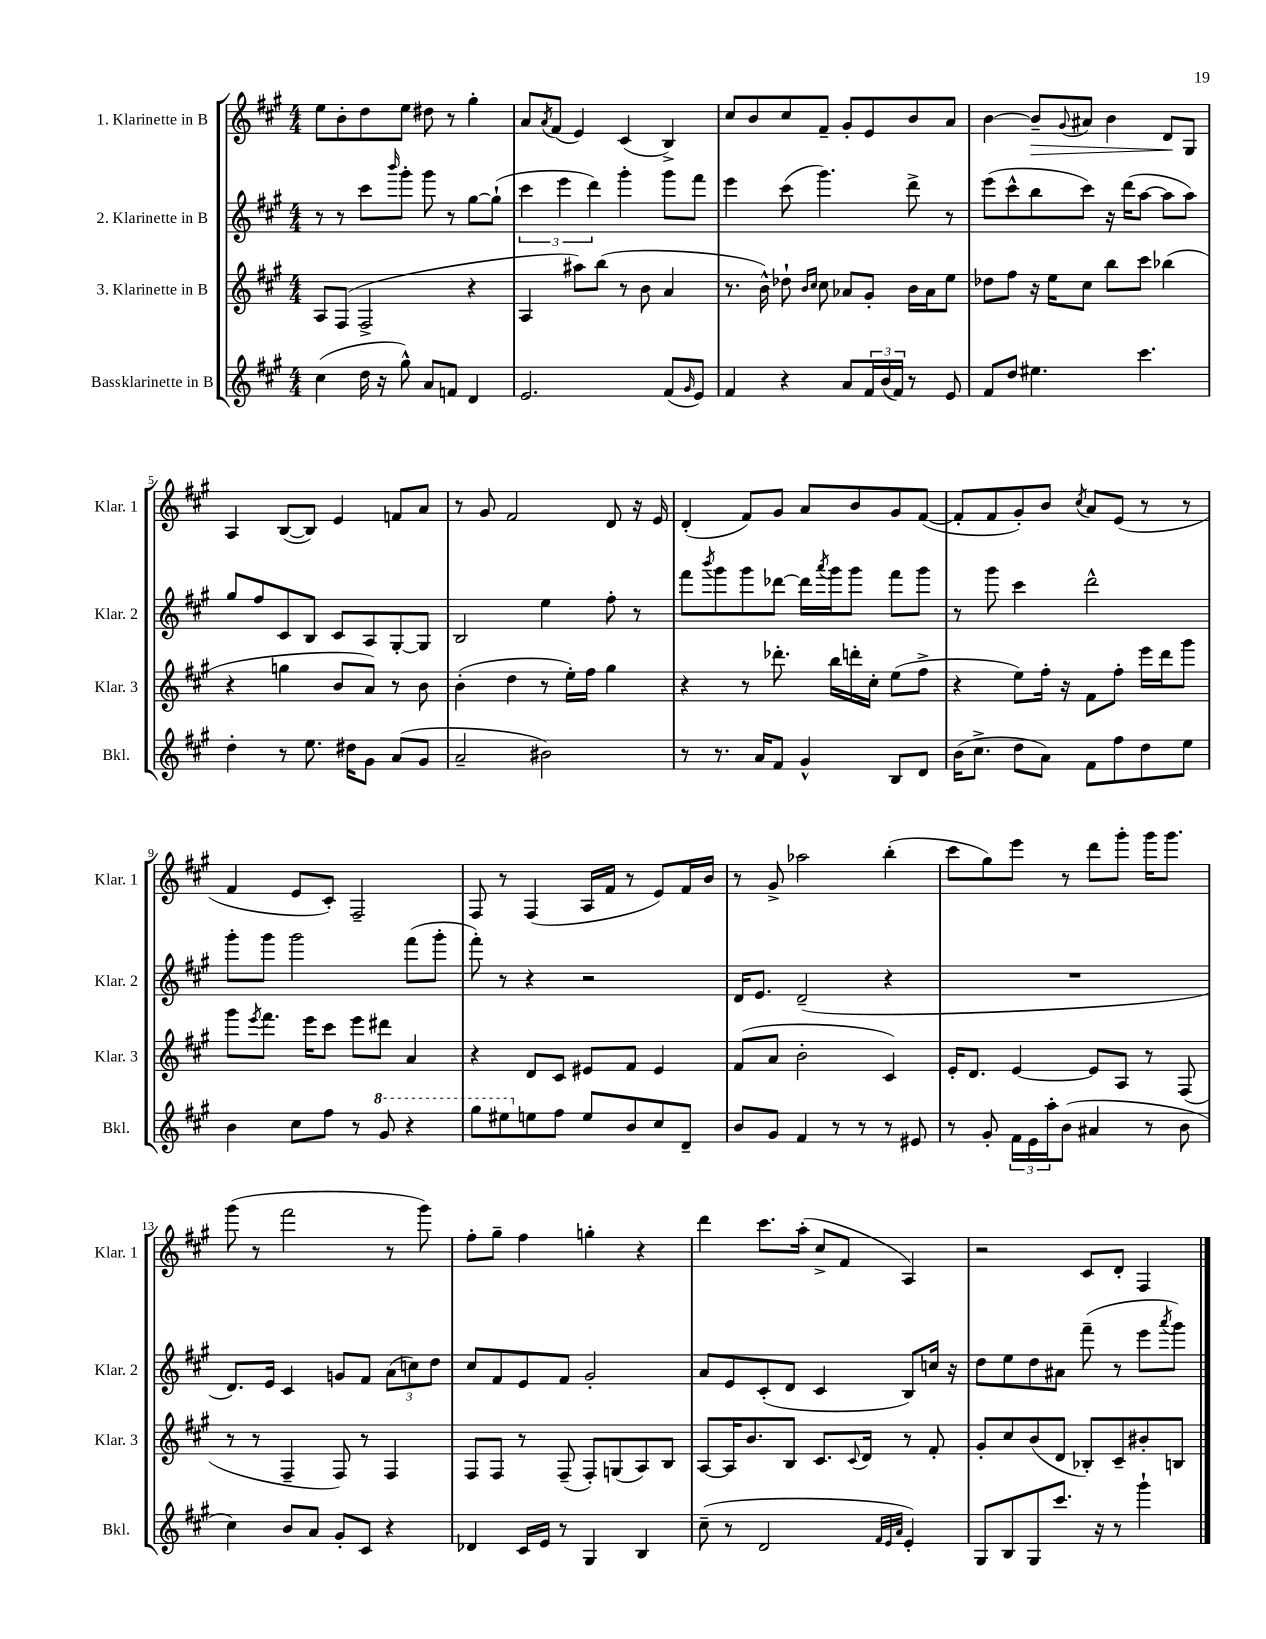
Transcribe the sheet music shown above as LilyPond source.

<<
\new StaffGroup <<
\new Staff = "s0" \with { instrumentName = "1. Klarinette in B" shortInstrumentName = "Klar. 1" } {
    \clef treble \key a \major \numericTimeSignature \time 4/4
    e''8 b'8-. d''8 e''8 dis''8 r8 gis''4-. |
    a'8 \acciaccatura { a'8 } fis'8( e'4) cis'4( b4->) |
    cis''8 b'8 cis''8 fis'8-- gis'8-. e'8 b'8 a'8 |
    b'4~ b'8--\> \appoggiatura { gis'8 } ais'8 b'4 d'8\! gis8 |
    a4 b8~( b8) e'4 f'8 a'8 |
    r8 gis'8 fis'2 d'8 r16 e'16 |
    d'4-.( fis'8) gis'8 a'8 b'8 gis'8 fis'8~( |
    fis'8-. fis'8 gis'8-.) b'8 \acciaccatura { cis''8 } a'8 e'8( r8 r8 |
    fis'4 e'8 cis'8-.) fis2-- |
    fis8 r8 fis4( a16 fis'16 r8 e'8) fis'16 b'16 |
    r8 gis'8-> aes''2 b''4-.( |
    cis'''8 gis''8) e'''8 r8 d'''8 gis'''8-. gis'''16 gis'''8. |
    gis'''8( r8 fis'''2 r8 gis'''8) |
    fis''8-. gis''8-- fis''4 g''4-. r4 |
    d'''4 cis'''8. a''16-.( cis''8-> fis'8 a4) |
    r2 cis'8 d'8-. fis4 \bar "|." |
}
\new Staff = "s1" \with { instrumentName = "2. Klarinette in B" shortInstrumentName = "Klar. 2" } {
    \clef treble \key a \major \numericTimeSignature \time 4/4
    r8 r8 cis'''8 \grace { b'''16 } gis'''8-. gis'''8 r8 gis''8~ gis''8-!( |
    \tuplet 3/2 { cis'''4 e'''4 d'''4) } gis'''4-. gis'''8 fis'''8 |
    e'''4 cis'''8( gis'''4.) d'''8-> r8 |
    e'''8( cis'''8-^ b''8 cis'''8) r16 d'''16( a''8~ a''8 a''8) |
    gis''8 fis''8 cis'8 b8 cis'8 a8 gis8~-. gis8 |
    b2 e''4 fis''8-. r8 |
    fis'''8 \acciaccatura { b'''8 } gis'''8 gis'''8 des'''8~ des'''16 \acciaccatura { a'''8 } gis'''16 gis'''8 fis'''8 gis'''8 |
    r8 gis'''8 cis'''4 d'''2-^ |
    gis'''8-. gis'''8 gis'''2 fis'''8( gis'''8-. |
    fis'''8-.) r8 r4 r2 |
    d'16 e'8. d'2--( r4 |
    R1 |
    d'8.) e'16 cis'4 g'8 fis'8 \tuplet 3/2 { a'8( c''8) d''8 } |
    cis''8 fis'8 e'8 fis'8 gis'2-. |
    a'8 e'8 cis'8-.( d'8 cis'4 b8) c''16 r16 |
    d''8 e''8 d''8 ais'8 fis'''8--( r8 e'''8 \acciaccatura { a'''8 } gis'''8) \bar "|." |
}
\new Staff = "s2" \with { instrumentName = "3. Klarinette in B" shortInstrumentName = "Klar. 3" } {
    \clef treble \key a \major \numericTimeSignature \time 4/4
    a8 fis8( fis2-> r4 |
    a4 ais''8) b''8( r8 b'8 a'4 |
    r8. b'16-^) des''8-! \grace { b'16 cis''16 } cis''8 aes'8 gis'8-. b'16 aes'16 e''8 |
    des''8 fis''8 r16 e''16 cis''8 b''8 cis'''8 bes''4( |
    r4 g''4 b'8 a'8) r8 b'8 |
    b'4-.( d''4 r8 e''16-.) fis''16 gis''4 |
    r4 r8 des'''8.-. b''16 d'''16-. cis''16-. e''8( fis''8-> |
    r4 e''8) fis''16-. r16 fis'8 fis''8-. e'''16 d'''16 gis'''8 |
    gis'''8 \acciaccatura { e'''8 } fis'''8. e'''16 cis'''8 e'''8 dis'''8 a'4 |
    r4 d'8 cis'8 eis'8 fis'8 eis'4 |
    fis'8( a'8 b'2-. cis'4) |
    e'16-. d'8. e'4~ e'8 a8 r8 fis8( |
    r8 r8 fis4-- fis8) r8 fis4 |
    fis8 fis8 r8 fis8--( fis8-.) g8( a8) b8 |
    a8~ a16 b'8. b8 cis'8. \appoggiatura { cis'8 } d'16 r8 fis'8-. |
    gis'8-. cis''8 b'8( d'8 bes8-.) cis'8-- bis'8-. b8 \bar "|." |
}
\new Staff = "s3" \with { instrumentName = "Bassklarinette in B" shortInstrumentName = "Bkl." } {
    \clef treble \key a \major \numericTimeSignature \time 4/4
    cis''4( d''16 r16 gis''8-^) a'8 f'8 d'4 |
    e'2. fis'8( \grace { gis'16 } e'8) |
    fis'4 r4 a'8 \tuplet 3/2 { fis'16 b'16( fis'16) } r8 e'8 |
    fis'8 d''8 eis''4. cis'''4. |
    d''4-. r8 e''8. dis''16 gis'8 a'8( gis'8 |
    a'2-- bis'2) |
    r8 r8. a'16 fis'8 gis'4-^ b8 d'8 |
    b'16( cis''8.-> d''8 a'8) fis'8 fis''8 d''8 e''8 |
    b'4 cis''8 fis''8 r8 \ottava #1 gis''8 r4 |
    gis'''8 eis'''8 \ottava #0 e''!8 fis''8 e''8 b'8 cis''8 d'8-- |
    b'8 gis'8 fis'4 r8 r8 r8 eis'8 |
    r8 gis'8-. \tuplet 3/2 { fis'16 e'16 a''16-. } b'8( ais'4 r8 b'8 |
    cis''4) b'8 a'8 gis'8-. cis'8 r4 |
    des'4 cis'16 e'16 r8 gis4 b4 |
    cis''8--( r8 d'2 \grace { fis'32 e'32 a'32 } e'4-.) |
    gis8 b8 gis8 cis'''8. r16 r8 gis'''4-! \bar "|." |
}
>>
>>
